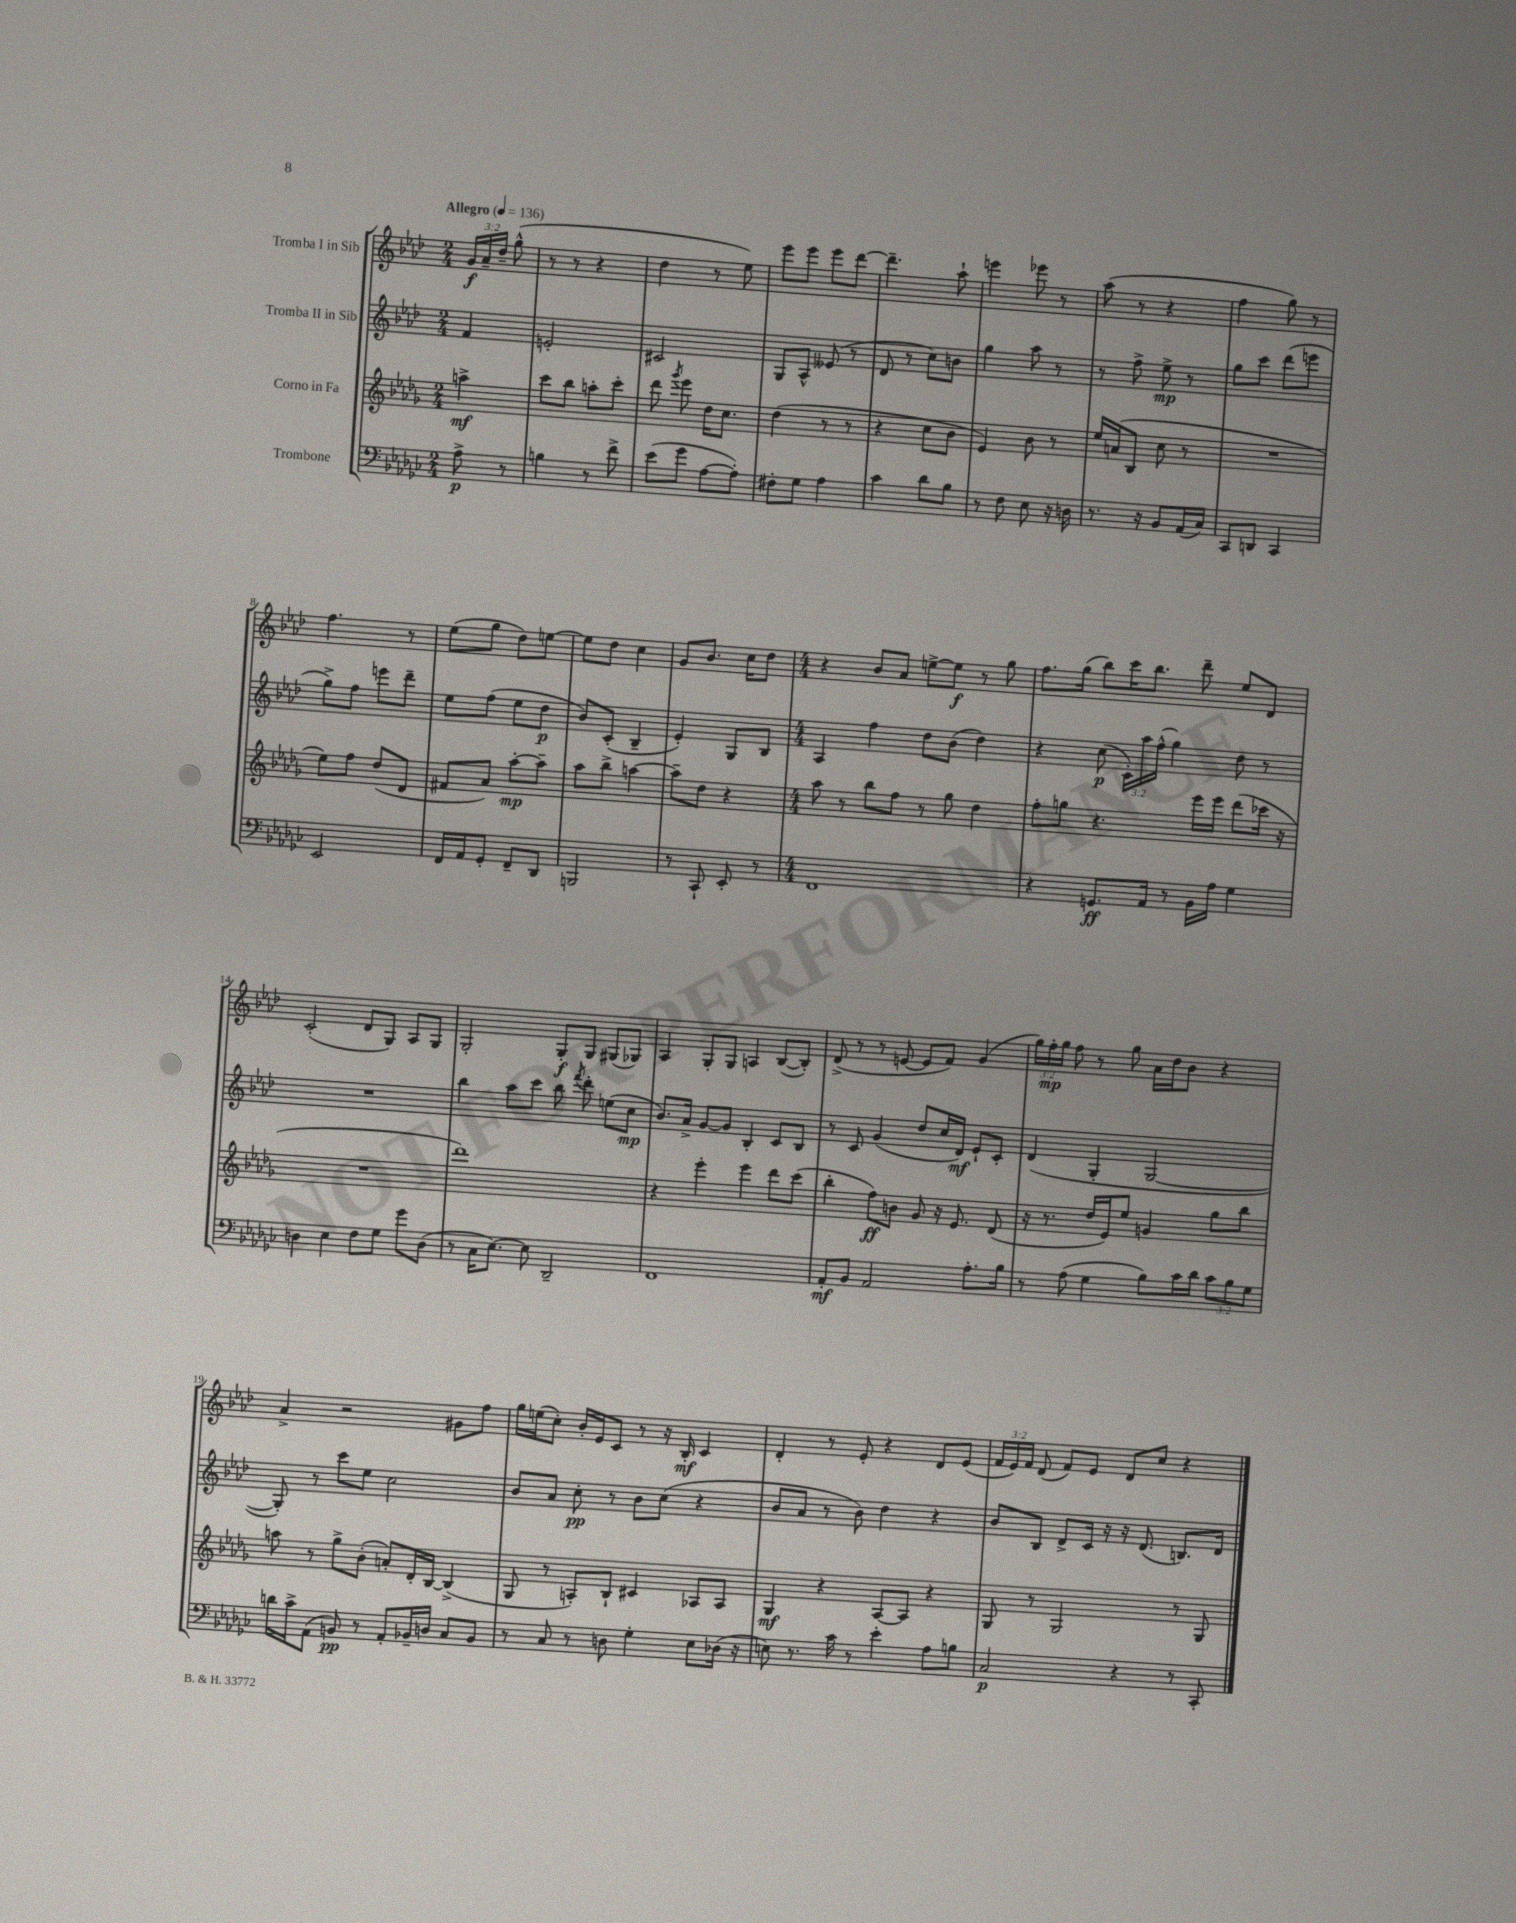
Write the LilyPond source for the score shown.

<<
\new StaffGroup <<
\new Staff = "s0" \with { instrumentName = "Tromba I in Sib" } {
    \clef treble \key aes \major \numericTimeSignature \time 2/4 \override Staff.TupletNumber.text = #tuplet-number::calc-fraction-text \partial 4 \tempo "Allegro" 4 = 136
    \autoBeamOff \tuplet 3/2 { g'16[\f aes'16-- des''16]-- } g''8-^( |
    r8 r8 r4 |
    des''4 r8 ees''8) |
    ees'''8[ ees'''8] ees'''8[ des'''8]~ |
    des'''4.-- aes''8-! |
    e'''4 ees'''8 r8 |
    aes''8( r8 r4 |
    f''4 g''8) r8 |
    f''4. r8 |
    ees''8[( g''8] des''8[) e''8]~ |
    e''8[ des''8] c''4 |
    g'8[ bes'8.] c''16[ des''8] |
    \numericTimeSignature \time 4/4 r4 bes'8[ aes'8] e''8[~-> e''8]\f r8 g''8 |
    f''8.[ g''16]( bes''8[) c'''16 bes''8.] des'''8-- ees''8[ des'8] |
    c'2-.( des'8[ g8]) aes8[ g8] |
    g2-. g8[-.\f g8] gis8[( ges8]) |
    aes4 g8[-. g8] a4 bes8[~( bes8]-.) |
    des'8->( r8 r8 e'8~ e'8[ f'8]) g'4( |
    \tuplet 3/2 { g''16[) f''16-.\mp g''16] } f''8 r8 g''8 aes'16[ des''16 bes'8] r4 |
    aes'4-> r2 gis'8[ f''8] |
    g''16[ e''16( c''8]-.) bes'16[-. ees'16 c'8] r8 r16 bes16-.\mf c'4 |
    des'4-. r8 ees'8-. r4 des'8[ ees'8]( |
    \tuplet 3/2 { f'16[ ees'16) f'16] } des'8( f'8[) ees'8] des'8[ c''8] r4 \bar "|." |
}
\new Staff = "s1" \with { instrumentName = "Tromba II in Sib" } {
    \clef treble \key aes \major \numericTimeSignature \time 2/4 \override Staff.TupletNumber.text = #tuplet-number::calc-fraction-text \partial 4
    \autoBeamOff f'4 |
    e'2-. |
    cis'2 |
    g8[ aes8]-^ eeses'8( r8 |
    des'8 r8 c''8[) b'8] |
    g''4 aes''8 r8 |
    r8 f''8-> ees''8->\mp r8 |
    g''8[ c'''8] des'''8[( e'''8] |
    g''8[->) f''8] e'''8[ des'''8]-- |
    ees''8[ f''8]( ees''8[ des''8]\p |
    bes'8[) c'8]-.( bes4-- |
    ees'4-.) g8[ bes8] |
    \numericTimeSignature \time 4/4 aes4 f''4 des''8[ bes'8]( des''4) |
    r4 c''8\p( \tuplet 3/2 { c'16[-.) aes''16 f''16]-^( } g''4) des''8 r8 |
    R1 |
    bes''4 aes''8[ c'''8] bes''8 \acciaccatura { f'''8 } des'''8-. e''8[( c''8]\mp |
    bes'8.[) aes'16]-> g'8[~ g'8] bes4-. c'8[ bes8] |
    r8 c'8 g'4( des''8[ c''16 des'16]\mf) ees'8[-! c'8]-. |
    des'4( g4-. g2~ |
    g8-.) r8 c'''8[ ees''8] c''2 |
    bes'8[ aes'8] c''8-.\pp r8 bes'8[ c''8]( r4 |
    bes'8[ aes'8] r8 bes'8) des''4 r4 |
    bes'8[ bes8] des'8[-> c'16] r16 r16 des'8.( b8.[) des'16] \bar "|." |
}
\new Staff = "s2" \with { instrumentName = "Corno in Fa" } {
    \clef treble \key des \major \numericTimeSignature \time 2/4 \partial 4
    \autoBeamOff a''4->\mf |
    c'''8[ bes''8] a''8[-. c'''8]-. |
    des'''8 \acciaccatura { ges'''8 } ees'''8 des''16[ c''8.] |
    des''4( r8 r8 |
    r4 c''8[ bes'8] |
    ees'4) bes'8 r8 |
    ees''16[ a'16( bes8] c''8 r8 |
    R2 |
    ees''8[) f''8] des''8[( des'8] |
    fis'8[ aes'8]) aes''8[~-.\mp aes''8]-- |
    aes''8[ bes''8]-> a''4~ |
    a''8[-- des''8] r4 |
    \numericTimeSignature \time 4/4 aes''8 r8 bes''8[ f''8] r8 ges''8 des''4 |
    f''8[-. g''8] r4. ees'''16[ ees'''16] des'''8[( ces'''16] r16 |
    R1 |
    des'''1) |
    r4 ees'''4-. ees'''4 des'''8[ c'''8]( |
    bes''4-. f''8[\ff) b'8] ges'8 r16 ees'8. des'8( |
    r16 r8. des''16[ ees'16) ees''8] g'4 ges''8[ bes''8] |
    a''8 r8 ges''8[-> bes'8]-.( a'8[-.) des'16-. bes16]~ bes4->( |
    ges8 r8 a8[-.) bes8]-! cis'4 aes8[ aes8] |
    ges4\mf r4 aes8[~ aes8] r4 |
    ges8 r8 ges2 r8 ges8 \bar "|." |
}
\new Staff = "s3" \with { instrumentName = "Trombone" } {
    \clef bass \key ges \major \numericTimeSignature \time 2/4 \override Staff.TupletNumber.text = #tuplet-number::calc-fraction-text \partial 4
    \autoBeamOff aes8->\p r8 |
    b4 r8 f'8-> |
    ees'8[( ges'8] aes8[~ aes8]-.) |
    fis8[-. ges8] aes4 |
    ces'4 des'8[ bes8] |
    r8 f8 ees8 r16 d16 |
    r8. r16 bes,8[ aes,16( ces16]) |
    ces,8[ d,8] ces,4 |
    ees,2 |
    f,16[ aes,16 ges,8]-. f,8[-- des,8] |
    b,,2 |
    r8 ces,8-! ees,8-. r8 |
    \numericTimeSignature \time 4/4 f,1 |
    r4 g,8.[\ff aes,16] r8 bes,16[ aes16] ges4 |
    d4 ees4 f8[ ges8] ges'8[ d8]( |
    r8 ces16[ ees8.]~) ees8 des,2-- |
    f,1 |
    aes,8[-.\mf bes,8] aes,2 aes8.[-. bes16] |
    r8 aes8( ges4 bes8[) ces'16 des'16] \tuplet 3/2 { ces'8[ bes8 ges8] } |
    d'16[ ces'16-> aes,8]( b,8\pp) r8 aes,8[-. bes,16-- d16] ces8[ bes,8] |
    r8 ces8 r8 d8 ges4-. ees8[ des16]( r16 |
    e8) r8. ces'16 r8 ees'4-. aes8[ b8] |
    ces2\p r4 r8 ces,8-. \bar "|." |
}
>>
>>
